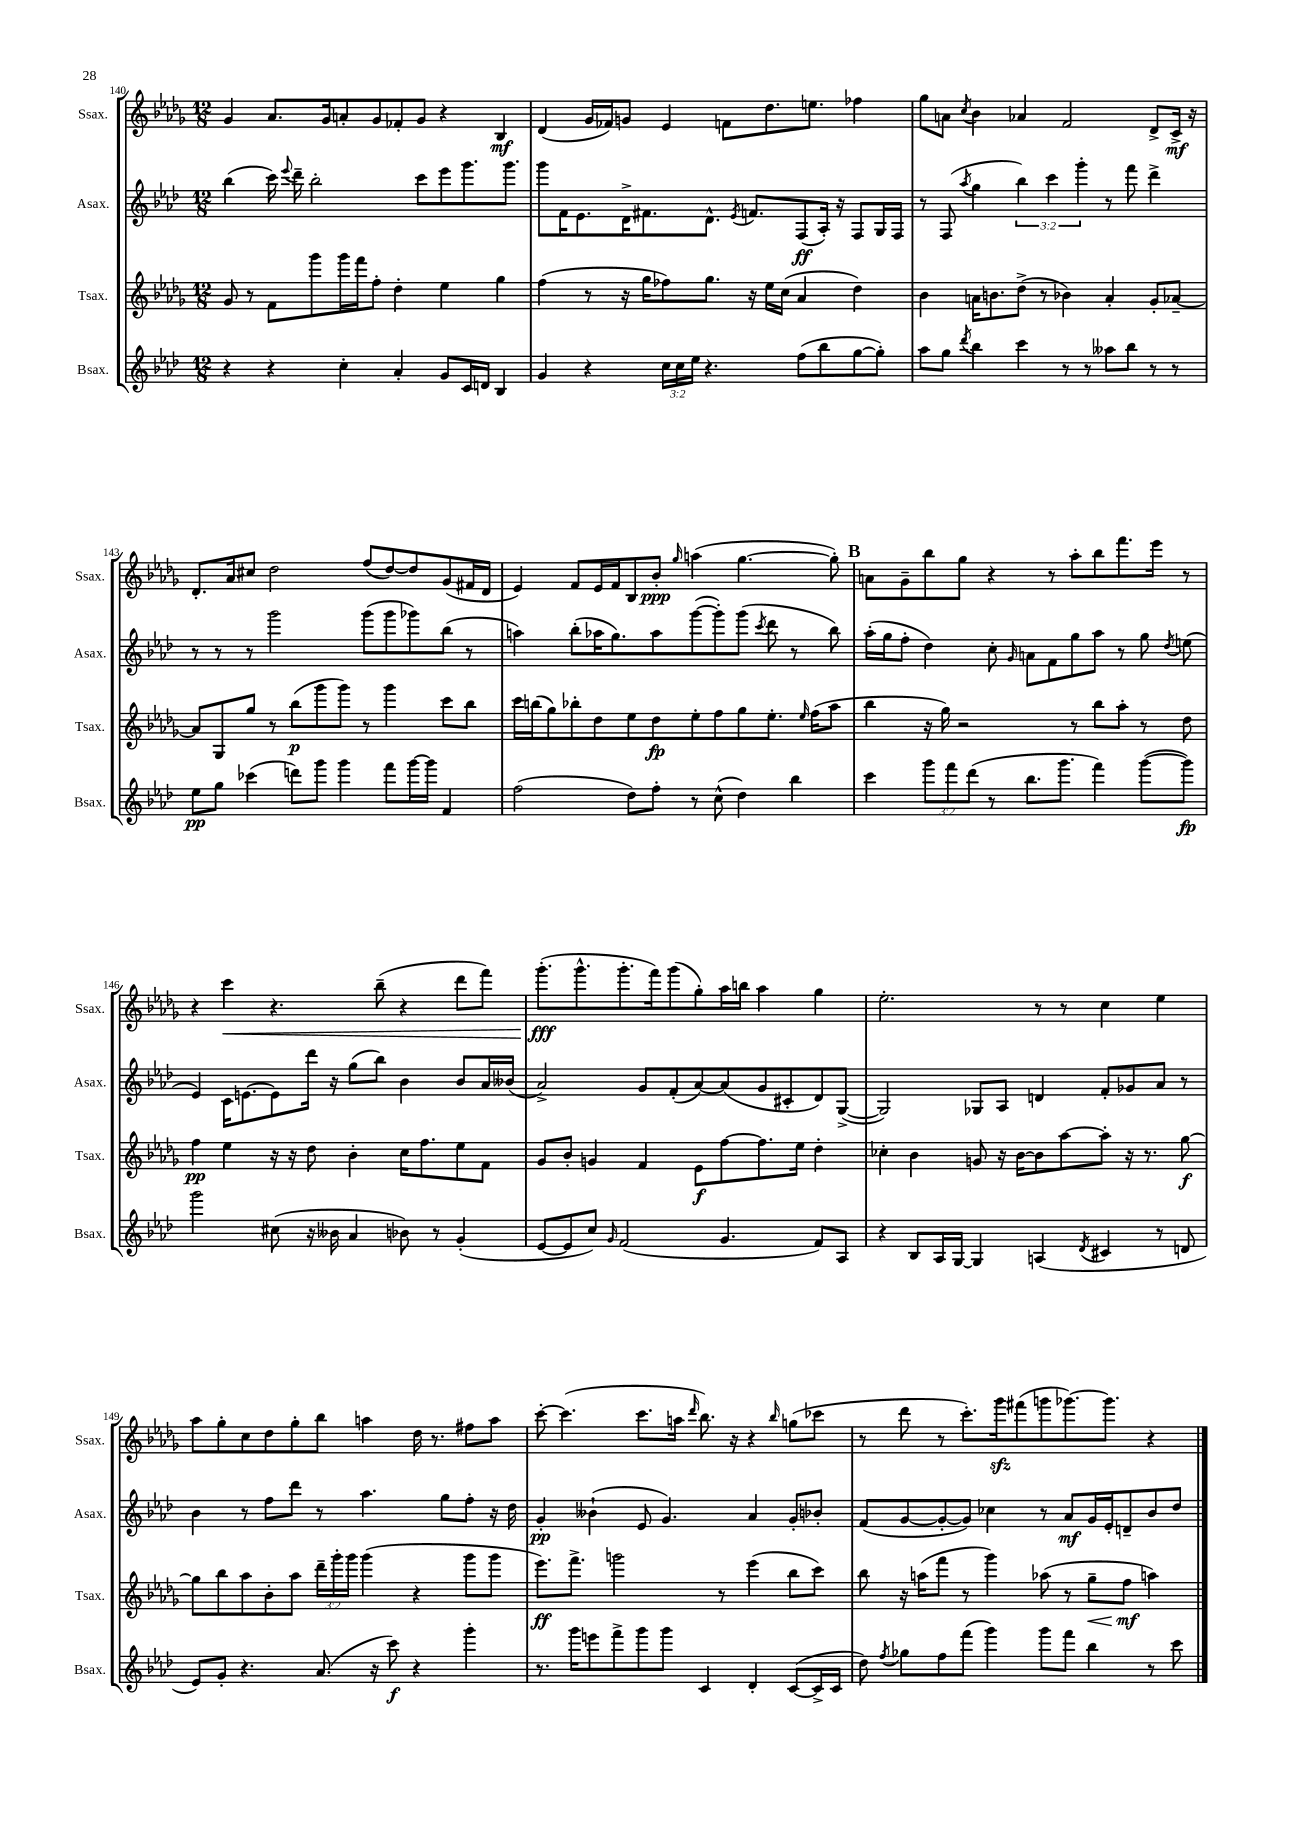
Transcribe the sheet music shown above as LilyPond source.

<<
\new StaffGroup <<
\new Staff = "s0" \with { instrumentName = "Ssax." shortInstrumentName = "Ssax." } {
    \clef treble \key des \major \numericTimeSignature \time 12/8
    \autoBeamOff ges'4 aes'8.[ ges'16 a'8-. ges'8 fes'8-. ges'8] r4 bes4\mf |
    des'4( ges'16[ fes'16) g'8] ees'4 f'8[ des''8. e''8.] fes''4 |
    ges''8[ a'8] \acciaccatura { c''8 } bes'4 aes'4 f'2 des'8[-> c'16]->\mf r16 |
    des'8.[-. aes'16 cis''8] des''2 f''8[( des''8~) des''8 ges'8( fis'16 des'16] |
    ees'4) f'8[ ees'16 f'16 bes8 bes'8]-.\ppp \grace { ges''16 } a''4( ges''4.~ ges''8-.) |
    \mark \markup { \bold "B" } a'8[ ges'8-- bes''8 ges''8] r4 r8 aes''8[-. bes''8 f'''8. ees'''16] r8 |
    r4 c'''4\< r4. bes''8--( r4 des'''8[ f'''8]) |
    ges'''8.[-.\fff\!( ges'''8.-^ ges'''8.-. f'''16) ges'''8( ges''8-.) aes''16 b''16] aes''4 ges''4 |
    ees''2.-. r8 r8 c''4 ees''4 |
    aes''8[ ges''8-. c''8 des''8 ges''8-. bes''8] a''4 des''16 r8. fis''8[ a''8] |
    c'''8~-. c'''4.( c'''8.[ a''16] \grace { des'''16 } bes''8.) r16 r4 \grace { bes''16 } g''8[( ces'''8] |
    r8 des'''8 r8 c'''8.[-.) ges'''16\sfz fis'''8( g'''8 ges'''8.~) ges'''8.] r4 \bar "|." |
}
\new Staff = "s1" \with { instrumentName = "Asax." shortInstrumentName = "Asax." } {
    \clef treble \key aes \major \numericTimeSignature \time 12/8 \override Staff.TupletNumber.text = #tuplet-number::calc-fraction-text
    \autoBeamOff bes''4( c'''16) \appoggiatura { ees'''8 } des'''16-- bes''2-. c'''8[ ees'''8 g'''8. g'''8.] |
    g'''8[ f'16 ees'8. des'16-> fis'8. des'8.]-^ \acciaccatura { ees'8 } f'8.[ f8\ff( aes16]-.) r16 f8[ g16 f16] |
    r8 f8( \acciaccatura { aes''8 } g''4 \tuplet 3/2 { bes''4) c'''4 g'''4-. } r8 f'''8 des'''4-> |
    r8 r8 r8 g'''2 g'''8[( g'''8 ges'''8) bes''8]( r8 |
    a''4) bes''8[-.( aes''16 g''8.) aes''8 g'''8~( g'''8-.) g'''8]( \acciaccatura { c'''8 } des'''8 r8 bes''8) |
    \mark \markup { \bold "B" } aes''16[-.( g''16 f''8]-. des''4) c''8-. \grace { g'16 } a'8[ f'8 g''8 aes''8] r8 g''8 \acciaccatura { des''8 } e''8( |
    ees'4) c'16[ e'8.~ e'8 des'''16] r16 g''8[( bes''8]) bes'4 bes'8[ aes'16 beses'16]( |
    aes'2->) g'8[ f'8-.( aes'8~) aes'8( g'8 cis'8-. des'8) g8]~->( |
    g2) ges8[ aes8] d'4 f'8[-. ges'8 aes'8] r8 |
    bes'4 r8 f''8[ des'''8] r8 aes''4. g''8[ f''8]-. r16 des''16 |
    g'4-.\pp beses'4-!( ees'8 g'4.) aes'4 g'8[-. bes'8]-. |
    f'8[( g'8~ g'8~-. g'8]) ces''4 r8 aes'8[\mf g'16 ees'16-. d'8-- bes'8 des''8] \bar "|." |
}
\new Staff = "s2" \with { instrumentName = "Tsax." shortInstrumentName = "Tsax." } {
    \clef treble \key des \major \numericTimeSignature \time 12/8 \override Staff.TupletNumber.text = #tuplet-number::calc-fraction-text
    \autoBeamOff ges'8 r8 f'8[ ges'''8 ges'''16 f'''16 f''8]-. des''4-. ees''4 ges''4 |
    f''4( r8 r16 ges''16[ fes''8) ges''8.] r16 ees''16[ c''16]( aes'4 des''4) |
    bes'4 a'16[ b'8. des''8]->( r8 bes'4) a'4-. ges'8[-. aes'8]~-- |
    aes'8[ ges8 ges''8] r8 bes''8[\p( ges'''8 ges'''8]) r8 ges'''4 c'''8[ bes''8] |
    c'''16[ b''16( ges''8) bes''8-. des''8 ees''8 des''8\fp ees''8-. f''8 ges''8 ees''8.]-. \grace { ees''16 } f''16[( aes''8] |
    \mark \markup { \bold "B" } bes''4 r16 ges''16) r2 r8 bes''8[ aes''8]-. r8 des''8 |
    f''4\pp ees''4 r16 r16 des''8 bes'4-. c''16[ f''8. ees''8 f'8] |
    ges'8[ bes'8]-. g'4 f'4 ees'8[\f f''8~ f''8. ees''16] des''4-. |
    ces''4-. bes'4 g'8 r16 bes'16[~ bes'8 aes''8~ aes''8]-. r16 r8. ges''8~\f |
    ges''8[ bes''8 aes''8 bes'8-. aes''8] \tuplet 3/2 { des'''16[-- ges'''16-. ges'''16] } ges'''4( r4 ges'''8[ ges'''8] |
    ees'''8.[\ff) f'''8.]-> g'''2 r8 ees'''4( bes''8[ c'''8]) |
    bes''8 r16 a''16[( f'''8] r8 ges'''4) aes''8( r8 ges''8[--\< f''8]\mf\! a''4) \bar "|." |
}
\new Staff = "s3" \with { instrumentName = "Bsax." shortInstrumentName = "Bsax." } {
    \clef treble \key aes \major \numericTimeSignature \time 12/8 \override Staff.TupletNumber.text = #tuplet-number::calc-fraction-text
    \autoBeamOff r4 r4 c''4-. aes'4-. g'8[ c'16 d'16] bes4 |
    g'4 r4 \tuplet 3/2 { c''16[ c''16 ees''16] } r4. f''8[( bes''8 g''8~ g''8]-.) |
    aes''8[ g''8] \acciaccatura { des'''8 } bes''4 c'''4 r8 r8 aeses''8[ bes''8] r8 r8 |
    ees''8[\pp g''8] ces'''4( d'''8[) g'''8] g'''4 f'''8[ g'''16~ g'''16] f'4 |
    f''2( des''8[) f''8]-. r8 c''8-^( des''4) bes''4 |
    \mark \markup { \bold "B" } c'''4 \tuplet 3/2 { g'''8[ f'''8 des'''8]( } r8 bes''8.[ g'''8.] f'''4) g'''8[~( g'''8]\fp) |
    g'''2 cis''8( r16 beses'16 aes'4 bes'8) r8 g'4-.( |
    ees'8[~ ees'8 c''8]) \grace { g'16 } f'2( g'4. f'8[) aes8] |
    r4 bes8[ aes16 g16]~ g4 a4( \acciaccatura { des'8 } cis'4 r8 d'8 |
    ees'8[) g'8]-. r4. aes'8.( r16 c'''8\f) r4 g'''4-. |
    r8. g'''16[ e'''8 f'''8-> g'''8 g'''8] c'4 des'4-. c'8[~( c'16-> c'16] |
    des''8) \acciaccatura { f''8 } ges''8[ f''8 f'''8]( g'''4) g'''8[ f'''8] bes''4 r8 c'''8 \bar "|." |
}
>>
>>
\layout { \context { \Score currentBarNumber = #140 } }
